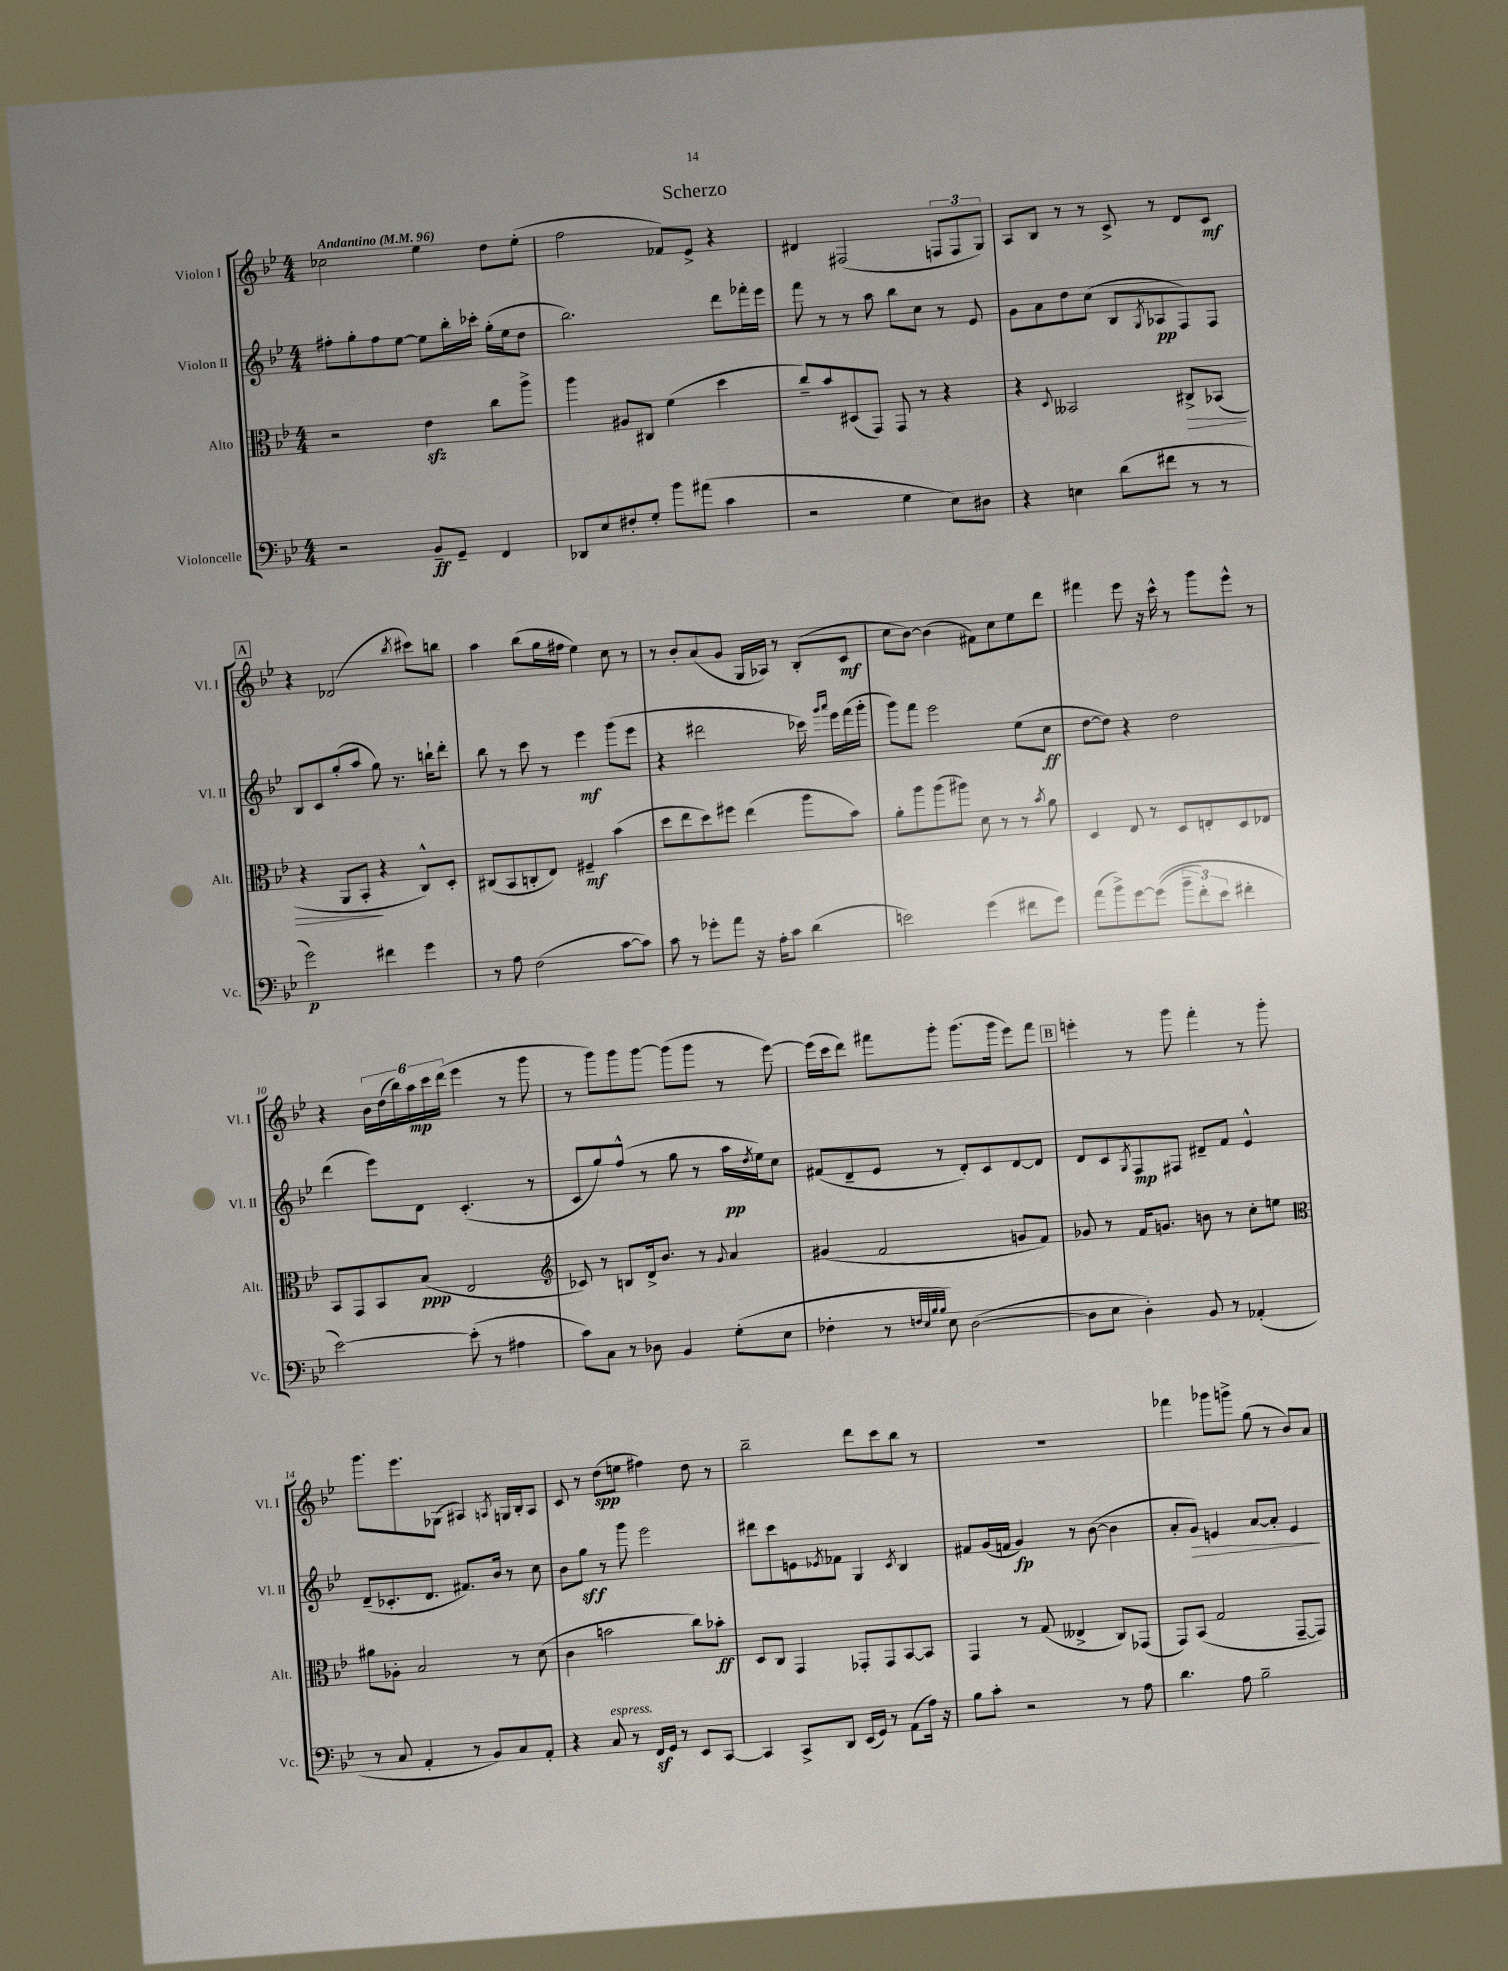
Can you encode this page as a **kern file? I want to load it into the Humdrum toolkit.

**kern	**dynam	**kern	**dynam	**kern	**dynam	**kern	**dynam
*part4	*part4	*part3	*part3	*part2	*part2	*part1	*part1
*staff4	*staff4	*staff3	*staff3	*staff2	*staff2	*staff1	*staff1
*I"Violoncelle	*	*I"Alto	*	*I"Violon II	*	*I"Violon I	*
*I'Vc.	*	*I'Alt.	*	*I'Vl. II	*	*I'Vl. I	*
*clefF4	*	*clefC3	*	*clefG2	*	*clefG2	*
*k[b-e-]	*	*k[b-e-]	*	*k[b-e-]	*	*k[b-e-]	*
*M4/4	*	*M4/4	*	*M4/4	*	*M4/4	*
*MM96	*	*MM96	*	*MM96	*	*MM96	*
=1	=1	=1	=1	=1	=1	=1	=1
!	!	!	!	!	!	!LO:TX:a:B:t=Andantino	!
2r	.	2r	.	8ff#X'\L	.	2cc-X\	.
.	.	.	.	8gg'\	.	.	.
.	.	.	.	8ff#\	.	.	.
.	.	.	.	[8ee-\J	.	.	.
8BB-~/L	ff	4e-zz\	.	8ee-\L]	.	4ee-\	.
8GG~/J	.	.	.	16bb-'\L	.	.	.
.	.	.	.	16ccc-X'\JJ	.	.	.
4FF/	.	8cc\L	.	(16gg'\LL	.	8dd\L	.
.	.	.	.	16ee-\J	.	.	.
.	.	8aa^\J	.	8dd\J	.	(8ee-'\J	.
=2	=2	=2	=2	=2	=2	=2	=2
8DD-X/L	.	4aa\	.	2.bb-\)	.	2ff\	.
8E-/	.	.	.	.	.	.	.
8F#X'/	.	8A#X/L	.	.	.	.	.
8G'/J	.	8C#X/J	.	.	.	.	.
8b-\L	.	(4f\	.	.	.	8f-X/L)	.
(8a#X\J	.	.	.	.	.	8e-^/J	.
4c\	.	4dd\	.	8ddd\L	.	4r	.
.	.	.	.	16fff-X'\L	.	.	.
.	.	.	.	16eee-\JJ	.	.	.
=3	=3	=3	=3	=3	=3	=3	=3
2r	.	8cc~/L)	.	8fff\	.	4d#X/	.
.	.	8b-/	.	8r	.	.	.
.	.	(8D#X/	.	8r	.	(2F#X/	.
.	.	8GG/J)	.	8aa\	.	.	.
4G\	.	8GG/	.	8bb-\L	.	.	.
.	.	8r	.	8cc\J	.	.	.
8E-\L)	.	4r	.	8r	.	12Fn/L	.
.	.	.	.	.	.	12F/	.
8D#X\J	.	.	.	8e-/	.	.	.
.	.	.	.	.	.	12G/J)	.
=4	=4	=4	=4	=4	=4	=4	=4
4r	.	4r	.	8g\L	.	8A/L	.
.	.	.	.	8a\	.	8B-/J	.
.	.	8qqD/	.	.	.	.	.
4En\	.	2BB--X/	.	8dd\	.	8r	.
.	.	.	.	(8cc\J	.	8r	.
(8d\L	.	.	.	8B-/L	.	8c^/	.
.	.	.	.	8qG/	.	.	.
8f#X\J	.	.	.	8A-X/	pp	8r	.
!	!	!	!LO:HP:b	!	!	!	!
8r	.	8C#X^/L	>	8F/)	.	8d/L	.
8r	.	(8BB-X/J	.	8F/J	.	8c/J	mf
!!LO:LB:g=z
!!LO:REH:place=s1:t=A
=5	=5	=5	=5	=5	=5	=5	=5
2g\)	p	4r	.	8B-/L	.	4r	.
.	.	.	.	8c/	.	.	.
.	.	8AA/L	.	(8gg'/	.	(2d-X/	.
.	.	8BB-'/J	.	8aa/J	.	.	.
4f#X\	.	4r	]	8gg\)	.	.	.
.	.	.	.	8.r	.	.	.
.	.	.	.	.	.	8qbb-/	.
4g\	.	8C^^/L)	.	.	.	8ccc#X\L)	.
.	.	.	.	16bbn`\KL	.	.	.
.	.	8D'/J	.	8ddd'\J	.	8bbn\J	.
=6	=6	=6	=6	=6	=6	=6	=6
8r	.	(8C#X/L	.	8bb-\	.	4aa\	.
8A\	.	8BB-/	.	8r	.	.	.
(2F\	.	8Cn'/	.	8ccc\	.	(8bb-\L	.
.	.	8E-/J)	.	8r	.	16gg\L	.
.	.	.	.	.	.	16ff#X\JJ	.
.	.	4F#X~/	mf	4eee-\	mf	4ee-\)	.
[8c\L	.	(4b-\	.	(8ggg\L	.	8cc\	.
8c\J])	.	.	.	8eee-\J	.	8r	.
=7	=7	=7	=7	=7	=7	=7	=7
8c\	.	8dd\L	.	4r	.	8r	.
8r	.	8ee-\	.	.	.	8b-'/L	.
8g-X'\L	.	8dd\)	.	2ddd#X\	.	(8a/	.
8a\J	.	8ff#X\J	.	.	.	8g/J	.
16r	.	(4ee-\	.	.	.	16G/LL	.
16A'\KL	.	.	.	.	.	16A-X/JJ)	.
8c\J	.	.	.	.	.	8r	.
(4d\	.	8aa\L	.	16ccc-X\)	.	(8B-'/L	.
.	.	.	.	16qqggg/LL	.	.	.
.	.	.	.	16qqaaa/JJ	.	.	.
.	.	.	.	16eee-\LL	.	.	.
.	.	8b-\J)	.	(16fff\	.	8c/J	mf
.	.	.	.	16ggg'\JJ	.	.	.
=8	=8	=8	=8	=8	=8	=8	=8
2en\)	.	8a'\L	.	8ggg\L)	.	8cc\L	.
.	.	8aa\	.	8fff\J	.	[8b-\J)	.
.	.	(8aa\	.	2eee-\	.	(4b-\]	.
.	.	8aa#X\J)	.	.	.	.	.
(4g\	.	8d\	.	.	.	8f#X\L)	.
.	.	8r	.	.	.	8cc\	.
8f#X\L	.	8r	.	(8ee-\L	.	8ee-\	.
.	.	8qb-/	.	.	.	.	.
8g\J)	.	8a\	.	8cc\J	ff	8ddd\J	.
=9	=9	=9	=9	=9	=9	=9	=9
(8a\L	.	4D/	.	[8dd\L	.	4fff#X\	.
8b-^\)	.	.	.	8dd\J])	.	.	.
[8g\	.	8E-/	.	4r	.	8eee-\	.
((8g\J]	.	8r	.	.	.	16r	.
.	.	.	.	.	.	16ccc^^\	.
12b-~\L	.	8D/L	.	2dd\	.	8r	.
12f'\)	.	.	.	.	.	.	.
.	.	8En'/	.	.	.	8ggg\L	.
12e-\J	.	.	.	.	.	.	.
4f#X'\	.	8D/	.	.	.	8eee-^^\J	.
.	.	8E-X/J	.	.	.	8r	.
!!LO:LB:g=z
=10	=10	=10	=10	=10	=10	=10	=10
[2e-\)	.	8BB-/L	.	(4ddd\	.	4r	.
.	.	8GG/	.	.	.	.	.
.	.	8BB-/	.	8eee-\L)	.	24b-\LL	.
.	.	.	.	.	.	(24dd\	.
.	.	.	.	.	.	24bb-\)	.
.	.	(8B-/J	ppp	8d\J	.	24aa\	mp
.	.	.	.	.	.	24ccc\	.
.	.	.	.	.	.	(24ddd\JJ	.
(8e-'\]	.	2E-/	.	(4.c'/	.	4eee-\	.
8r	.	.	.	.	.	.	.
4A#X\	.	.	.	.	.	8r	.
.	.	.	.	8r	.	8ggg\	.
=11	=11	=11	=11	=11	=11	=11	=11
*	*	*clefG2	*	*	*	*	*
8c\L)	.	8c-X/)	.	8c/L	.	8r	.
8C\J	.	8r	.	8gg/)	.	8ggg\L)	.
8r	.	8Bn/L	.	(8ff^^/J	.	8ggg\	.
8D-X\	.	16d^/k	.	8r	.	[8ggg\J	.
.	.	8.b-/J	.	.	.	.	.
4BB-/	.	.	.	8gg\	.	(8ggg\L]	.
.	.	8r	.	8r	.	8ggg\J	.
.	.	8qqg/	.	.	.	.	.
(8G'\L	.	4a/	.	16aa\LL	pp	8r	.
.	.	.	.	8qdd/	.	.	.
.	.	.	.	16ee-\J)	.	.	.
8E-\J	.	.	.	8cc\J	.	[8eee-\)	.
=12	=12	=12	=12	=12	=12	=12	=12
4F-X'\	.	(4g#X/	.	(8f#X/L	.	(16eee-\LL]	.
.	.	.	.	.	.	16ccc\J	.
.	.	.	.	8d~/	.	8ddd\J)	.
8r	.	2f/	.	8e-/J	.	8fff#X\L	.
32qqFn/LLL	.	.	.	.	.	.	.
32qqE-/	.	.	.	.	.	.	.
32qqB-/	.	.	.	.	.	.	.
32qqB-/JJJ	.	.	.	.	.	.	.
8E-\)	.	.	.	8r	.	8ggg'\J	.
([2D\	.	.	.	8d'/L)	.	(8.ggg\L	.
.	.	.	.	8c/	.	.	.
.	.	.	.	.	.	16ggg\Jk	.
.	.	8gn/L	.	[8d/	.	8eee-\L)	.
.	.	8f/J)	.	8d/J]	.	8fff#\J	.
!!LO:REH:place=s1:t=B
=13	=13	=13	=13	=13	=13	=13	=13
8D\L]	.	8g-X/	.	8d/L	.	4eeen'\	.
8E-\J	.	8r	.	8c/	.	.	.
.	.	.	.	8qG/	.	.	.
4D'\)	.	16f/KL	.	8F/	mp	8r	.
.	.	8.gn/J	.	.	.	.	.
.	.	.	.	8F#X/J	.	8ggg\	.
8BB-/	.	8bn\	.	8d#X~/L	.	4fff'\	.
8r	.	8r	.	8f/J	.	.	.
(4AA-X'/	.	8cc'\L	.	4e-^^/	.	8r	.
.	.	8een\J	.	.	.	8ggg'\	.
!!LO:LB:g=z
=14	=14	=14	=14	=14	=14	=14	=14
*	*	*clefC3	*	*	*	*	*
8r	.	8a#X\L	.	(8d~/L	.	8.ggg\L	.
8C/	.	8A-X'\J	.	8.c-X'/	.	.	.
.	.	.	.	.	.	8.eee-\	.
4AA'/	.	2B-/	.	.	.	.	.
.	.	.	.	8.d/J	.	.	.
.	.	.	.	.	.	(8G-X\J	.
8r	.	.	.	8.f#X/L)	.	4A#X/)	.
8BB-/L)	.	.	.	.	.	.	.
.	.	.	.	16b-/Jk	.	.	.
.	.	.	.	.	.	8qAn/	.
8C/	.	8r	.	8r	.	16Gn/LL	.
.	.	.	.	.	.	16B-'/J	.
8AA'/J	.	(8d\	.	8cc\	.	8A/J	.
=15	=15	=15	=15	=15	=15	=15	=15
4r	.	4c\	.	8b-\L	.	8c/	.
.	.	.	.	8gg\J	sff	8r	.
!LO:TX:a:i:t=espress.	!	!	!	!	!	!	!
8C/	.	2bn\	.	8r	.	(8dd\L	spp
8r	.	.	.	8ggg\	.	8een\J	.
16FFz/LL	.	.	.	2eee-\	.	4ff#X\)	.
16GG/JJ	.	.	.	.	.	.	.
8r	.	.	.	.	.	.	.
8EE-/L	.	8cc\L)	.	.	.	8dd\	.
[8CC/J	.	8b-X'\J	ff	.	.	8r	.
=16	=16	=16	=16	=16	=16	=16	=16
4CC/]	.	8D/L	.	8ddd#X\L	.	2bb-~\	.
.	.	8C/J	.	8ccc\	.	.	.
8CC^/L	.	4GG/	.	8en\	.	.	.
.	.	.	.	8qe-X/	.	.	.
8DD/J	.	.	.	8f-X\J	.	.	.
(16EE-/LL	.	8GG-X'/L	.	4G/	.	8ddd\L	.
16GG/JJ)	.	.	.	.	.	.	.
8r	.	8GG-/	.	.	.	8ccc\	.
.	.	.	.	8qc/	.	.	.
(8AA\L	.	[8BB-/	.	4B-/	.	8bb-\J	.
16A\Jk)	.	8BB-/J]	.	.	.	8r	.
16r	.	.	.	.	.	.	.
=17	=17	=17	=17	=17	=17	=17	=17
8B-\L	.	4GG/	.	8f#X/L	.	1r	.
8c'\J	.	.	.	(16g/L	.	.	.
.	.	.	.	16fn/JJ	.	.	.
2r	.	8r	.	4g/)	fp	.	.
.	.	(8G/	.	.	.	.	.
.	.	4E--X^/	.	8r	.	.	.
.	.	.	.	([8b-\	.	.	.
8r	.	8C/L)	.	4b-\]	.	.	.
8A\	.	(8GG-X/J	.	.	.	.	.
=18	=18	=18	=18	=18	=18	=18	=18
4.d\	.	8GG/L)	.	8a'/L	.	4fff-X\	.
!	!	!	!	!	!LO:HP:b	!	!
.	.	(8BB-/J	.	8g/J)	>	.	.
.	.	2G/	.	4en/	.	8ggg-X\L	.
8A\	.	.	.	.	.	8gggn^\J	.
2B-~\	.	.	.	[8a/L	.	(8gg\	.
.	.	.	.	8a'/J]	.	8r	.
.	.	[8GG~/L	.	4e/	.	8b-/L)	.
.	.	8GG/J])	.	.	.	8a/J	.
.	.	.	.	.	]	.	.
==	==	==	==	==	==	==	==
*-	*-	*-	*-	*-	*-	*-	*-
